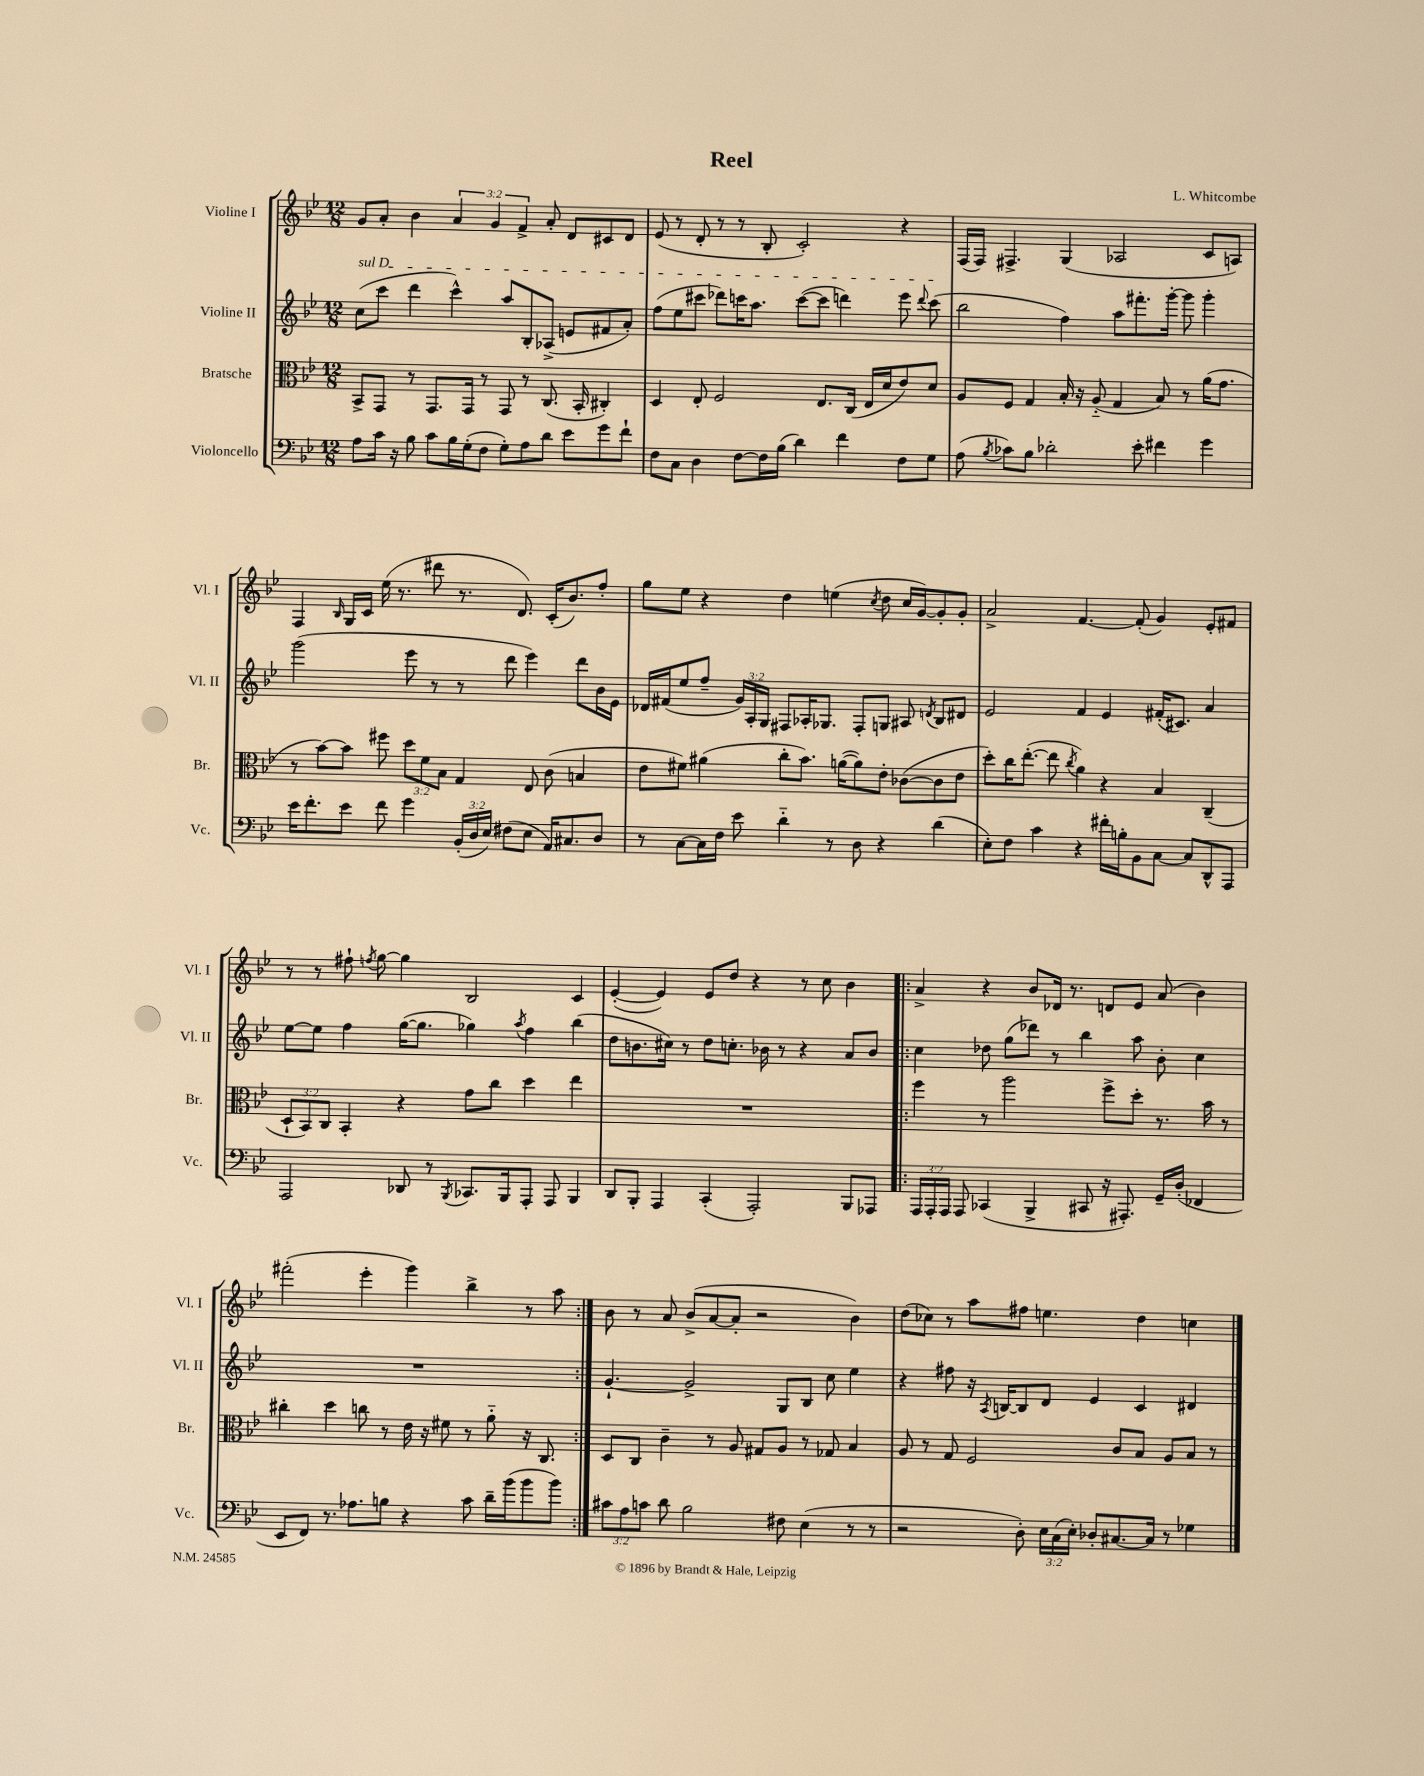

**kern	**kern	**kern	**kern
*part4	*part3	*part2	*part1
*staff4	*staff3	*staff2	*staff1
*I"Violoncello	*I"Bratsche	*I"Violine II	*I"Violine I
*I'Vc.	*I'Br.	*I'Vl. II	*I'Vl. I
*clefF4	*clefC3	*clefG2	*clefG2
*k[b-e-]	*k[b-e-]	*k[b-e-]	*k[b-e-]
*M12/8	*M12/8	*M12/8	*M12/8
=1	=1	=1	=1
!	!	!LO:TX:a:i:t=sul D	!
8A\L	8BB-^/L	(8cc\L	8g/L
16c\Jk	8GG/J	8ccc\J	8a'/J
16r	.	.	.
8B-\	8r	4ddd\	4b-\
8c\L	8.GG/L	.	.
16B-\L	.	4ccc^^\)	6a/
(16G'\J	16GG/Jk	.	.
8F\J	8r	.	.
.	.	.	6g/
8G'\L)	8GG/	8aa/L	.
.	.	.	6f^/
8A\	8r	8B-'/	.
8d\J	(8.C/	(8A-X^/J	8a'/
8e-\L	.	8en/L	8d/L
.	16BB-'/	.	.
8g\	4C#X'/)	8f#X/	8c#X/
8f`\J	.	8a'/J)	8d/J
=2	=2	=2	=2
8F\L	4D/	(8ff\L	(8e-/
8C\J	.	8ee-\	8r
4D\	8E-'/	8ccc#X\J	8d'/
.	2F/	8ddd-X\L)	8r
[8F\L	.	16cccn\K	8r
.	.	8.aa\J	.
16F\L]	.	.	8B-'/
(16B-\JJ	.	.	.
4d\)	.	([8ccc\L	2c'/)
.	8.E-/L	8ccc\J]	.
4f\	.	4dddn\)	.
.	(16C/Jk	.	.
.	16E-/LL	.	.
.	16d/J	.	.
8F\L	8e-/)	8eee-\	4r
.	.	8qqddd/	.
8G\J	8d/J	(8ccc\	.
=3	=3	=3	=3
(8A\	8A/L	2bb-\	(16F/LL
.	.	.	16F/JJ)
8qB-/	.	.	.
8c-X\L)	8F/J	.	4.F#X^/
8B-\J	4G/	.	.
2d-X'\	.	.	.
.	16B-'/	4ff\)	(4G/
.	16r	.	.
.	(8A/	.	.
.	4G/	8aa\L	2A-X/
8e-'\	.	8.fff#X'\	.
4f#X\	8B-/)	.	.
.	.	[16ggg'\Jk	.
.	8r	8ggg\]	.
4g\	(16a\KL	4ggg'\	8c/L
.	8.g\J	.	.
.	.	.	8An/J)
!!LO:LB:g=z
=4	=4	=4	=4
16e-\KL	8r	(2ggg\	4F/
8.f'\	.	.	.
.	[8b-\L)	.	.
.	.	.	16qqB-/
8e-\J	8b-\J]	.	16G/LL
.	.	.	16c/JJ
8f\	8ff#X\	.	(16ee-\
.	.	.	8.r
4g\	12dd\L	8eee-\	.
.	12f\	.	.
.	.	8r	8ddd#X\
.	12B-\J	.	.
(24BB-'/LL	4G/	8r	8.r
24D/	.	.	.
24E-/JJ)	.	.	.
(8F#X\L	.	8ddd\	.
.	.	.	8.d/)
8E-\J	8E-/	4eee-\)	.
16AA/KL)	(8c\	.	(16c'/KL
8.C#X/	.	.	8.b-/)
.	4Bn/	8ddd\L	.
8D/J	.	16b-\L	8ff'/J
.	.	16e-\JJ	.
=5	=5	=5	=5
8r	8e-\L	16d-X/LL	8gg\L
.	.	(16f#X/J	.
[8C\L	8f#X\J)	8ee-/	8ee-\J
16C\L]	(4a#X\	8ff~/J	4r
16F\JJ	.	.	.
8e-\	.	24g/LL)	.
.	.	24A'/	.
.	.	24G/JJ	.
4d\	8cc'\L	8F#X/L	4dd\
.	8.b-\J)	16A-X'/K	.
.	.	8.G-X/J	.
8r	.	.	(4een\
.	([16an\KL	.	.
8D\	8a\])	8F#'/L	.
.	.	.	8qcc/
4r	8e-'\J	8Gn/J	8dd\
.	([8c-X\L	8A#X/	16cc/LL
.	.	.	[16g/J)
.	.	8qdn/	.
(4d\	8c-\]	8B-/L	8g'/]
.	8e-\J	8d#X/J	8g'/J
=6	=6	=6	=6
8E-'\L)	8dd'\L)	2e-/	2a^/
8F\J	16cc\K	.	.
.	([8.ee-'\J	.	.
4c\	.	.	.
.	8ee-\]	.	.
.	8qcc/	.	.
4r	4a\)	4f/	[4.f/
16f#X'\LL	4r	4e-/	.
16Bn'\J	.	.	.
8BB-\	.	.	(8f'/]
[8C\J	4B-/	(16f#X'/KL	4g/)
.	.	8.c#X/J)	.
8C/L]	.	.	.
8DD^^/	(4C~/	4a/	8e-'/L
8AAA/J	.	.	8f#X/J
!!LO:LB:g=z
=7	=7	=7	=7
2AAA/	12D`/L	[8ee-\L	8r
.	12BB-/)	.	.
.	.	8ee-\J]	8r
.	12C/J	.	.
.	4BB-'/	4ff\	8ff#X`\
.	.	.	8qffn/
.	.	.	[8gg\
8DD-X/	4r	([16gg\KL	4gg\]
.	.	8.gg\J]	.
8r	.	.	.
8qBBB-/	.	.	.
8.CC-X/L	8g\L	4gg-X\)	2B-/
.	8cc\J	.	.
16BBB-/k	.	.	.
.	.	8qaa/	.
8AAA'/J	4dd\	4ff\	.
8AAA/	.	.	.
4BBB-/	4ee-\	(4bb-\	4c/
=8	=8	=8	=8
8DD/L	1.r	8dd\L	([4e-'/
8BBB-'/J	.	8.bn\	.
4AAA/	.	.	4e-/])
.	.	16cc#X\Jk)	.
.	.	8r	.
(4CC'/	.	8dd\L	8e-/L
.	.	8.ccn'\J	8dd/J
2AAA'/)	.	.	4r
.	.	16b-X\	.
.	.	8r	.
.	.	4r	8r
.	.	.	8cc\
8BBB-/L	.	8a/L	4b-\
8AAA-X/J	.	8b-/J	.
=9!|:	=9!|:	=9!|:	=9!|:
24AAA/LL	4ff\	4cc\	4a^/
24AAA'/	.	.	.
24AAA/JJ	.	.	.
8AAA/	.	.	.
(4CC-X/	8r	8dd-X\	4r
.	2aa\	(8gg\L	.
4BBB-^/	.	8ddd-X\J)	8b-/L
.	.	8r	16d-X/Jk
.	.	.	8.r
8CC#X/	.	4bb-\	.
16r	8ff^\L	.	8dn/L
8.AAA#X'/)	.	.	.
.	8dd'\J	8aa\	8e-/J
16GG~/LL	8.r	8b-'\	(8a/
(16D'/JJ	.	.	.
4FF-X/	.	4cc\	4b-\)
.	16b-\	.	.
.	8r	.	.
!!LO:LB:g=z
=10	=10	=10	=10
8EE-/L	4cc#X'\	1.r	(2fff#X'\
8FF/J)	.	.	.
8.r	4dd\	.	.
8.A-X\L	.	.	.
.	8ccn\	.	4eee-'\
8Bn\J	8r	.	.
4r	16e-\	.	4ggg\)
.	16r	.	.
.	8f#X\	.	.
8c\	8r	.	4bb-^\
16d~\LL	8a\	.	.
(16b-\J	.	.	.
8b-\	16r	.	8r
.	8.C/	.	.
8b-\J)	.	.	8aa\
=11:|!	=11:|!	=11:|!	=11:|!
12c#X\L	8D/L	[4.g`/	8b-\
12A\	.	.	.
.	8C/J	.	8r
12cn\J	.	.	.
8d\	4c~\	.	8a/
2B-\	.	2g^/]	(8b-^/L
.	8r	.	[8a/
.	8A/	.	8a'/J]
.	8G#X/L	.	2r
8F#X\	8A/J	8G/L	.
(4E-\	8r	8B-/J	.
.	8G-X/	8cc\	.
8r	4B-/	4ee-\	4b-\)
8r	.	.	.
=12	=12	=12	=12
2r	8A/	4r	(8dd\L
.	8r	.	8cc-X\J)
.	8G/	8ff#X\	8r
.	2F/	16r	8aa\L
.	.	8qA/	.
.	.	[16Bn/KL	.
8D'\)	.	8B/]	8ff#X\J
24E-\LL	.	8d/J	4.een\
(24C\	.	.	.
24E-'\JJ)	.	.	.
8D-X'/L	.	4e-/	.
[8.C#X/	8c/L	.	.
.	8B-/J	4c/	4dd\
16C#/Jk]	.	.	.
8r	8A/L	.	.
4G-X\	8B-/J	4d#X/	4ccn\
.	8r	.	.
==	==	==	==
*-	*-	*-	*-
